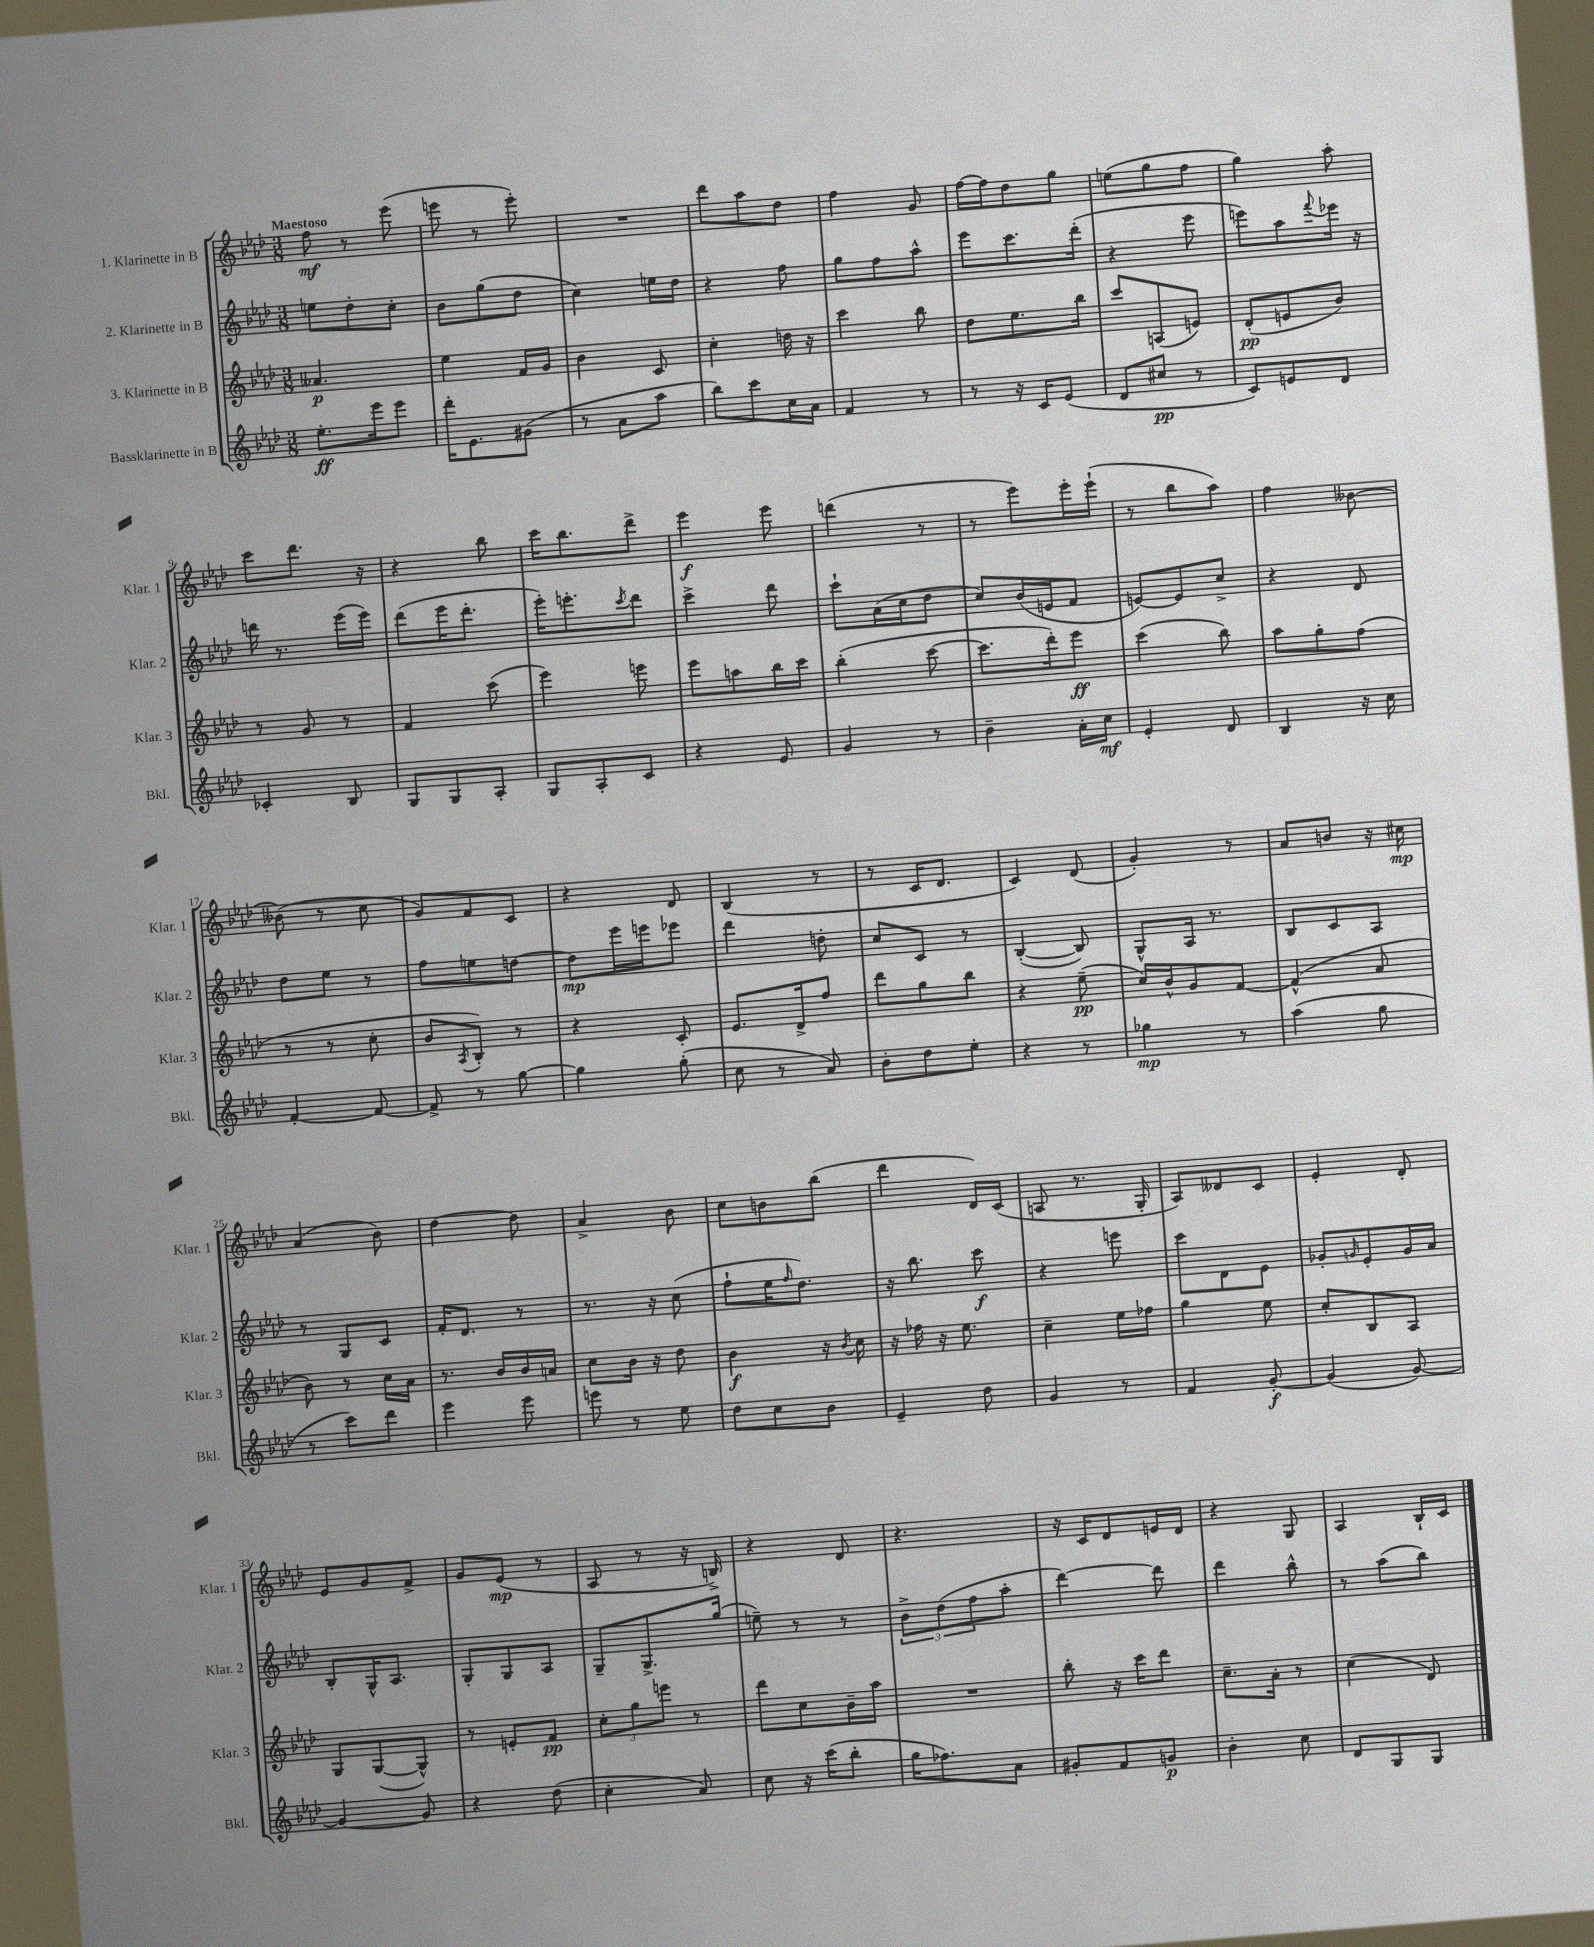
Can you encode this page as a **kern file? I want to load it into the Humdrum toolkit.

**kern	**kern	**kern	**kern
*staff4	*staff3	*staff2	*staff1
*clefG2	*clefG2	*clefG2	*clefG2
*k[b-e-a-d-]	*k[b-e-a-d-]	*k[b-e-a-d-]	*k[b-e-a-d-]
*M3/8	*M3/8	*M3/8	*M3/8
8.ee-'	4.a--	8ee	8ff
.	.	8dd-'	8r
16eee-	.	.	.
8eee-	.	8cc'	(8eee-
=	=	=	=
16ddd-'	4ee-	8b-	8eee
8.e-	.	.	.
.	.	(8gg	8r
(8g#	16f	8dd-	8eee')
.	16g	.	.
=	=	=	=
8r	4b-	4cc)	4.r
8a-	.	.	.
8aa-	8c	16ee	.
.	.	16dd-	.
=	=	=	=
8bb-)	4cc'	4r	8ddd-
8ccc	.	.	8aa-
16cc	16dd	8ff	8dd-
16a-	16r	.	.
=	=	=	=
4f	4ccc	8gg	4ff
.	.	8ff	.
8r	8bb-	8aa-^^	8g
=	=	=	=
8r	8dd-	8eee-	[16ff
.	.	.	16ff]
16r	8.ee-	8.ccc	8dd-
16c	.	.	.
(8e-	.	.	8gg
.	16bb-	(16ddd-'	.
=	=	=	=
8d-	8ccc	4r	(8ee
8cc#	(8A	.	8gg
8r	8e)	8eee-	8ff
=	=	=	=
8c)	(8d-'	8eee)	4gg)
8e	8e	8aa-	.
.	.	8qqfff	.
8d-	8b-)	16eee-	8aa-'
.	.	16r	.
=	=	=	=
4c-'	8r	16ddd	8ccc
.	.	8.r	.
.	8g	.	8.ddd-
8B-	8r	(16eee-	.
.	.	16eee-)	16r
=	=	=	=
8G	4f	(8ddd-	4r
8G	.	16eee-	.
.	.	8.ddd-'	.
8A-'	(8ccc	.	8bb-
=	=	=	=
8G	4eee-)	16eee-')	16ccc
.	.	8.eee'	8.bb-
8A-'	.	.	.
.	.	8qccc	.
8c	8eee	8ddd-	8ddd-^
=	=	=	=
4r	8eee-	4ccc^	4eee-
.	8aa	.	.
8e-	16bb-	8ddd-	8eee-
.	16ccc	.	.
=	=	=	=
4g	(4bb-'	8ccc`	(4ddd
.	.	(16a-	.
.	.	16cc	.
8r	[8ccc	8dd-	8r
=	=	=	=
4b-~	8.ccc]	8cc)	8r
.	.	(16b-	8eee-)
.	16ddd-')	16e	.
16a-'	8eee-	8f	16eee-'
16cc	.	.	(16eee-`
=	=	=	=
4e-'	(4ccc	[8e)	8r
.	.	8e]	8bb-
8d-	8bb-)	8cc^	8aa-)
=	=	=	=
4B-	8aa-	4r	4ff
.	8gg'	.	.
16r	(8ff	8d-	[8b--
16cc	.	.	.
=	=	=	=
[4f'	8r	8dd-	(8b--]
.	8r	8ee-	8r
8f_	8cc'	8r	8cc
=	=	=	=
8f^]	8b-	8ff	8g)
.	8qA-	.	.
8r	8B-')	8ee	8f
[8gg	8r	[8dd	8c
=	=	=	=
4gg]	4r	8dd]	4r
.	.	16eee-	.
.	.	16eee	.
(8gg'	8c'	8eee-	8d-
=	=	=	=
8cc	8.e-	4ddd-	(4B-
8r	.	.	.
.	16d-^	.	.
8a-)	8ff	8dd'	8r
=	=	=	=
8b-'	8ddd-	8cc	8r
8dd-	8gg	8c	16c
.	.	.	8.d-
8ee-'	8bb-	8r	.
=	=	=	=
4r	4r	([4B-'	4c)
8r	(8ee-~	8B-])	(8d-
=	=	=	=
4gg-	16cc)	8G^^	4g')
.	16b-^^	.	.
.	8g	16A-	.
.	.	8.r	.
8r	[8f	.	8r
=	=	=	=
(4aa-	(4f^^]	8B-	8a-
.	.	8c	8b
8gg	8a-	8A-	16r
.	.	.	16cc#
=	=	=	=
8r	8b-)	8r	(4a-
8ccc)	8r	8G	.
8ddd-	16cc	8c	8b-)
.	16a-	.	.
=	=	=	=
4eee-	8.r	16f'	[4dd-
.	.	8.d-	.
.	16b-	.	.
8eee-	16b-	8r	8dd-]
.	16a	.	.
=	=	=	=
8eee	8cc	8.r	4a-^
8r	16b-	.	.
.	16r	16r	.
8ee-	8dd-	(8cc	8b-
=	=	=	=
8dd-	4b-	8ff`	8cc
8cc	.	16ee-	8b
.	.	16qqff	.
.	.	8.dd-)	.
8b-	16r	.	(8bb-
.	8qb-	.	.
.	16cc	.	.
=	=	=	=
4e-~	16r	16r	4ddd-
.	16ff-	8.bb-	.
.	16r	.	.
.	8.ee-	.	.
8dd-	.	8ccc	16d-)
.	.	.	(16c
=	=	=	=
4g	4cc~	4r	8A
.	.	.	8.r
8r	16ee-	8eee	.
.	16ff-	.	16G'
=	=	=	=
4f	4gg	8ccc	8A-)
.	.	8d-	8d--
[8g'	8ee-	8e-	8c
=	=	=	=
(4g]	8cc'	8g-'	4e-'
.	.	16qqg	.
.	8B-	8e-'	.
[8g)	8A-	16g	8d-'
.	.	16a-	.
=	=	=	=
4g_	8G	8B-'	8e-
.	([8G	16G^^	8g
.	.	8.A-	.
8g]	8G^^])	.	8f^
=	=	=	=
4r	8r	8G'	8g
.	8e'	8G	(8e-
(8dd-	8f	8A-	8r
=	=	=	=
4cc'	12cc'	8G~	8A-
.	12gg	.	.
.	.	8.G^	8r
.	12eee	.	.
8a-)	8r	.	16r
.	.	(16gg	16B^)
=	=	=	=
8cc	8ddd-	8ee~)	4r
16r	8cc	8r	.
(16ccc	.	.	.
8bb-'	16b-~	8r	8d-
.	16aa-	.	.
=	=	=	=
16gg	4.r	12b-^	4.r
8.ff-)	.	.	.
.	.	(12dd-	.
.	.	12ff	.
8a-	.	8aa-'	.
=	=	=	=
8g#'	8bb-'	[4ddd-)	16r
.	.	.	16c
8f	16r	.	8d-
.	16ccc	.	.
8g	8ddd-	8ddd-]	16e
.	.	.	16d-
=	=	=	=
4b-'	8.cc~	4ddd-	4r
.	16a-'	.	.
8cc	8r	8bb-^^	8G
=	=	=	=
8d-	(4cc	8r	4A-
8G	.	(8aa-	.
8G	8d-)	8bb-)	16B-`
.	.	.	16c
==	==	==	==
*-	*-	*-	*-
